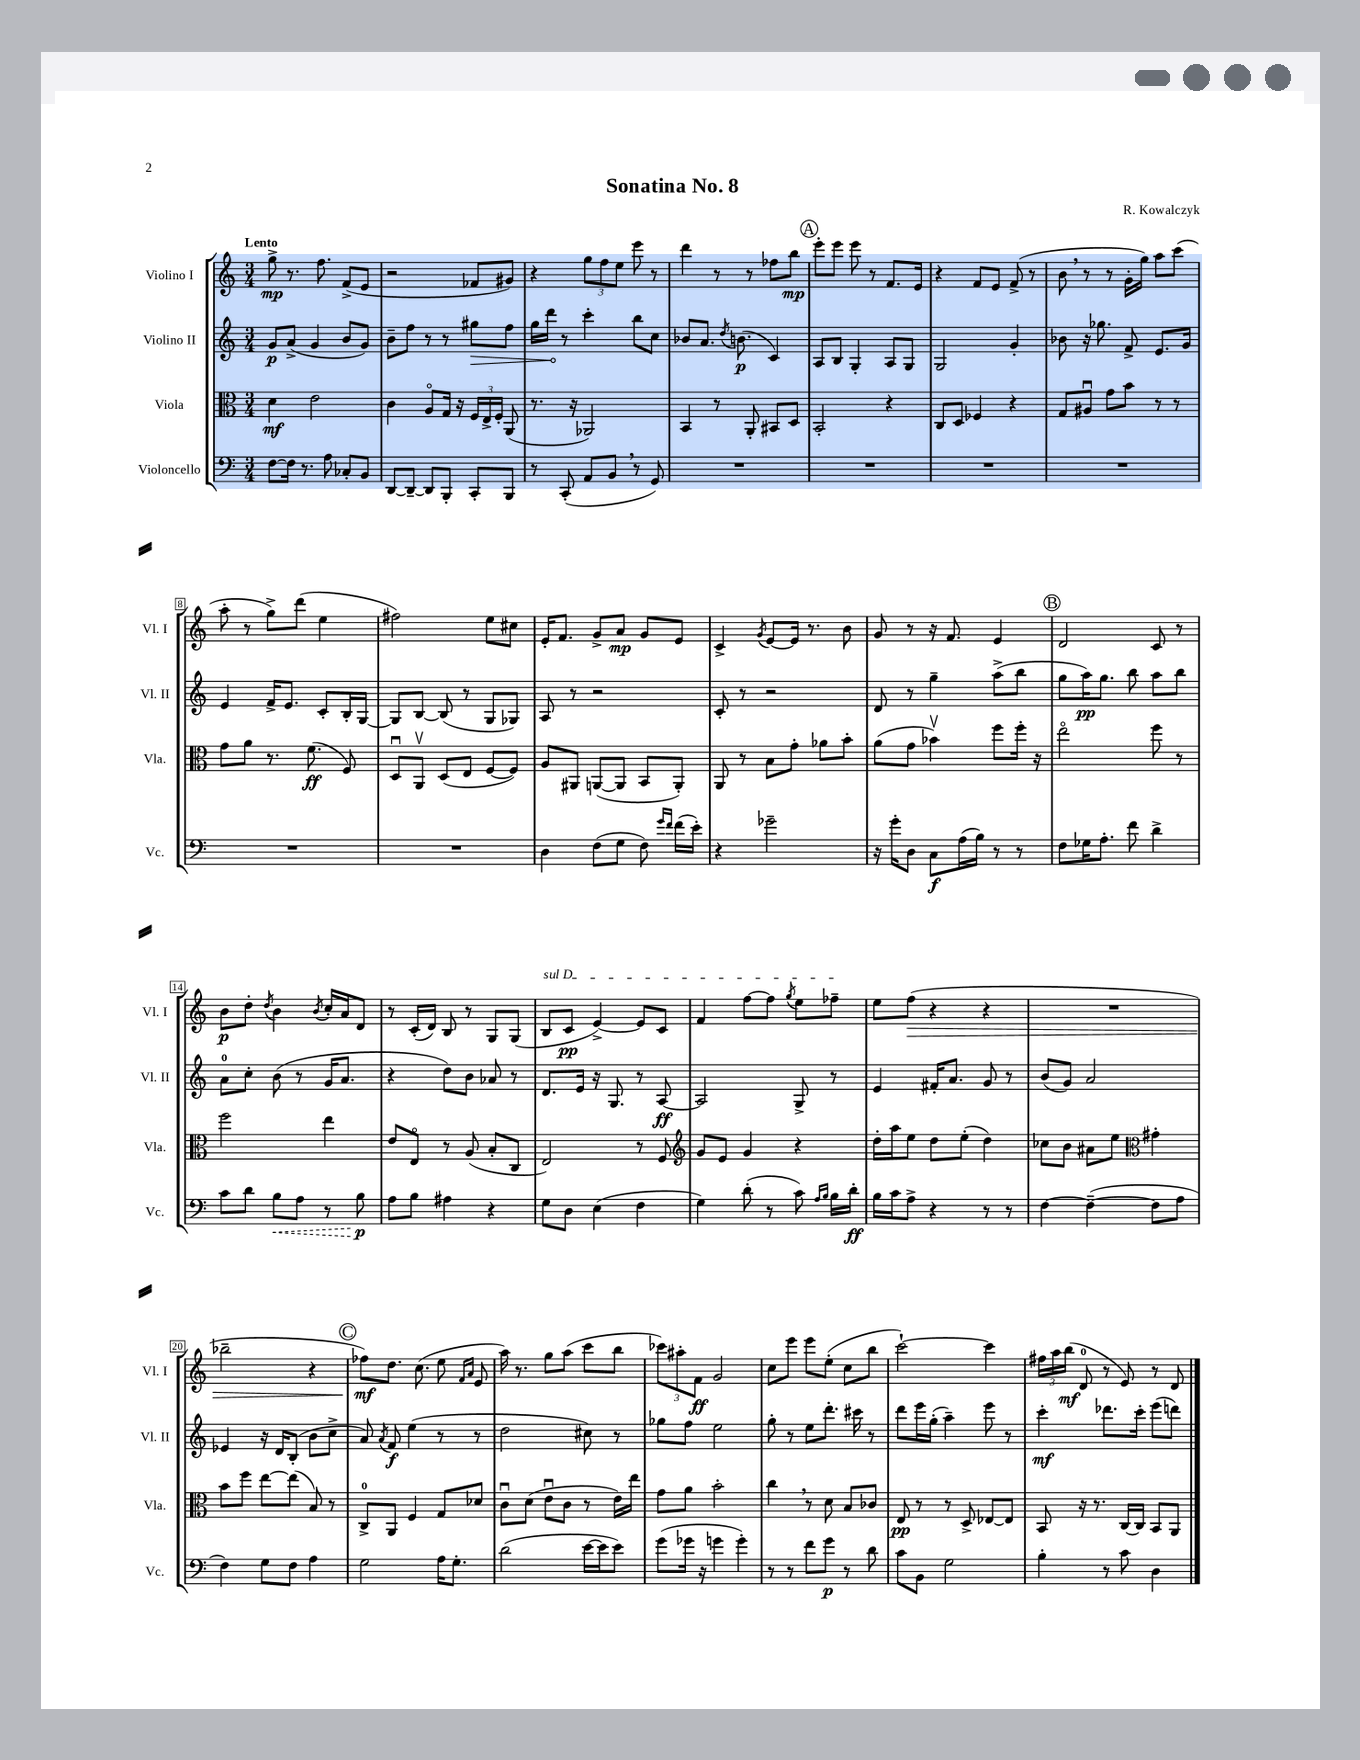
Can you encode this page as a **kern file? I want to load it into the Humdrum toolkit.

**kern	**kern	**kern	**kern
*staff4	*staff3	*staff2	*staff1
*clefF4	*clefC3	*clefG2	*clefG2
*k[]	*k[]	*k[]	*k[]
*M3/4	*M3/4	*M3/4	*M3/4
[8F	4d	8g	8gg^
16F]	.	(8a^	8.r
8.r	.	.	.
.	2e	4g	.
.	.	.	8.ff
8A	.	.	.
8C-'	.	8b	(8f^
8BB	.	8g)	8e
=	=	=	=
[8DD	4c	8b~	2r
8DD~_	.	8ff	.
8DD]	8Ao	8r	.
8BBB'	16G	8r	.
.	16r	.	.
8CC'	24F	8gg#	8f-
.	24E^	.	.
.	24F'	.	.
8BBB	(8AA	8ff	8g#)
=	=	=	=
8r	8.r	16gg	4r
.	.	16ddd	.
(8CC'	.	8r	.
.	16r	.	.
8AA	2AA-)	4ccc'	12gg
.	.	.	12ff
8BB	.	.	.
.	.	.	12ee
8r	.	8bb	8eee
8GG)	.	8cc	8r
=	=	=	=
2.r	4BB	8b-	4ddd
.	.	8.a	.
.	8r	.	8r
.	.	8qdd	.
.	.	(8.b	.
.	8AA'	.	8r
.	8BB#	4c)	8ff-
.	8D	.	8bb
=	=	=	=
2.r	2BB'	8A	8eee'
.	.	8B	8eee
.	.	4G'	8eee
.	.	.	8r
.	4r	8A	8.f
.	.	8G	.
.	.	.	16e
=	=	=	=
2.r	8C	2G	4r
.	8D	.	.
.	4F-	.	8f
.	.	.	8e
.	4r	4g'	(8f^
.	.	.	8r
=	=	=	=
2.r	8G	8b-	8b
.	8A#u	16r	8r
.	.	8.gg-	.
.	8g	.	8r
.	8b	8f^	16g'
.	.	.	16gg)
.	8r	8.e	8aa
.	8r	.	(8ccc
.	.	16g	.
=	=	=	=
2.r	8g	4e	8aa'
.	8a	.	8r
.	8.r	16f^	8gg^)
.	.	8.e	.
.	.	.	(8ddd
.	(8.f	.	.
.	.	8c'	4ee
.	8F)	16B'	.
.	.	[16G	.
=	=	=	=
2.r	8Du	8G]	2ff#)
.	8AAv	[8B	.
.	(8D	(8B]	.
.	8E	8r	.
.	[8F	8G	8ee
.	8F])	8G-)	8cc#
=	=	=	=
4D	8A	8A	16e'
.	.	.	8.f
.	8AA#	8r	.
(8F	([8AA	2r	8g^
8G	8AA]	.	8a
8F)	8BB	.	8g
16qqg	.	.	.
16qqf	.	.	.
(16f	8AA')	.	8e
16e')	.	.	.
=	=	=	=
4r	8AA	8c'	4c^
.	8r	8r	.
.	.	.	8qg
2g-~	8B	2r	[8e
.	8g'	.	16e]
.	.	.	8.r
.	8a-	.	.
.	8b'	.	8b
=	=	=	=
16r	(8a	8d	8g
16g'	.	.	.
8D	8g	8r	8r
8C	4b-v)	4gg~	16r
.	.	.	8.f
(16A	.	.	.
16B)	.	.	.
8r	8ff	(8aa^	4e
8r	16ff'	8bb	.
.	16r	.	.
=	=	=	=
8F	2eeo	8gg	2d
16G-	.	16aa)	.
8.A'	.	8.gg	.
8f	.	8bb	.
4d^	8ff	8aa	8c
.	8r	8bb	8r
=	=	=	=
8c	2ff	8a	8b
8d	.	8cc'	8dd'
.	.	.	8qdd
8B	.	(8b	4b
8A	.	8r	.
.	.	.	8qb
8r	4ee	16g	16cc'
.	.	8.a	16a
8B	.	.	8d
=	=	=	=
8A	8e	4r	8r
8B	8Eo	.	(16c'
.	.	.	16d)
4A#	8r	8dd)	8B
.	(8A	8b	8r
4r	8B'	8a-	8G
.	8C	8r	(8G
=	=	=	=
8G	2E)	8.d	8B
8D	.	.	8c
.	.	16e	.
(4E	.	16r	[4e^)
.	.	8.G	.
4F	8r	8r	8e]
.	8F	[8A	8c
=	=	=	=
*	*clefG2	*	*
4G)	8g	2A]	4f
.	8e	.	.
(8d'	4g	.	[8ff
8r	.	.	8ff]
.	.	.	8qgg
8c)	4r	8G^	8ee
16qqA	.	.	.
16qqB	.	.	.
16B	.	8r	8ff-~
16d'	.	.	.
=	=	=	=
16B	16dd'	4e	8ee
16c	16aa	.	.
8A^	8ee	.	(8ff
4r	8dd	16f#'	4r
.	.	8.a	.
.	(8ee'	.	.
8r	4dd)	8g	4r
8r	.	8r	.
=	=	=	=
[4F	8cc-	(8b	2.r
.	8b	8g)	.
(4F~_	8a#	2a	.
.	8ee	.	.
*	*clefC3	*	*
8F]	4g#'	.	.
8A	.	.	.
=	=	=	=
4F)	8b	4e-	2bb-~
.	8ff	.	.
8G	[8ee	16r	.
.	.	16d	.
8F	(8ee]	(8B'	.
4A	8B)	8b	4r
.	8r	8cc^	.
=	=	=	=
2G	8C^	8a)	8ff-)
.	.	8qa	.
.	8AA	8f	8.dd
.	4F	(4ee	.
.	.	.	(8.cc
16A	8G	8r	8ee
8.G'	.	.	.
.	.	.	16qqf
.	.	.	16qqa
.	8d-	8r	8e
=	=	=	=
(2d	8cu	2dd	16aa)
.	.	.	8.r
.	(8d	.	.
.	8eu	.	8gg
.	8c	.	(8aa
[16e	8r	8cc#)	8ccc
16e]	.	.	.
8e)	16e)	8r	8bb
.	16ee	.	.
=	=	=	=
(8g	8g	8gg-	12ccc-)
.	.	.	12aa#'
16g-	8a	8ff	.
.	.	.	12f
16r	.	.	.
4g	2b'	2ee	2g
4g')	.	.	.
=	=	=	=
8r	4cc	8gg'	8cc
8r	.	8r	8eee
8f	8r	8ee	8eee
8g	8d	8.ddd'	(8ee'
8r	8B	.	8cc
.	.	16ccc#	.
8d	8c-	8r	8bb
=	=	=	=
8c	8E	8ddd	[2ccc`)
8BB	8r	16eee	.
.	.	(16gg'	.
2G	8r	4aa~)	.
.	8D^	.	.
.	[8E-	8eee	4ccc]
.	8E-]	8r	.
=	=	=	=
4B'	8BB	4ccc'	24ff#
.	.	.	24aa
.	.	.	(24bb
.	16r	.	8d
.	8.r	.	.
8r	.	8.ddd-	8r
8c	[16C	.	8e)
.	16C]	16ccc'	.
4D	8BB	(8eee	8r
.	8AA	8ddd)	8d
==	==	==	==
*-	*-	*-	*-
